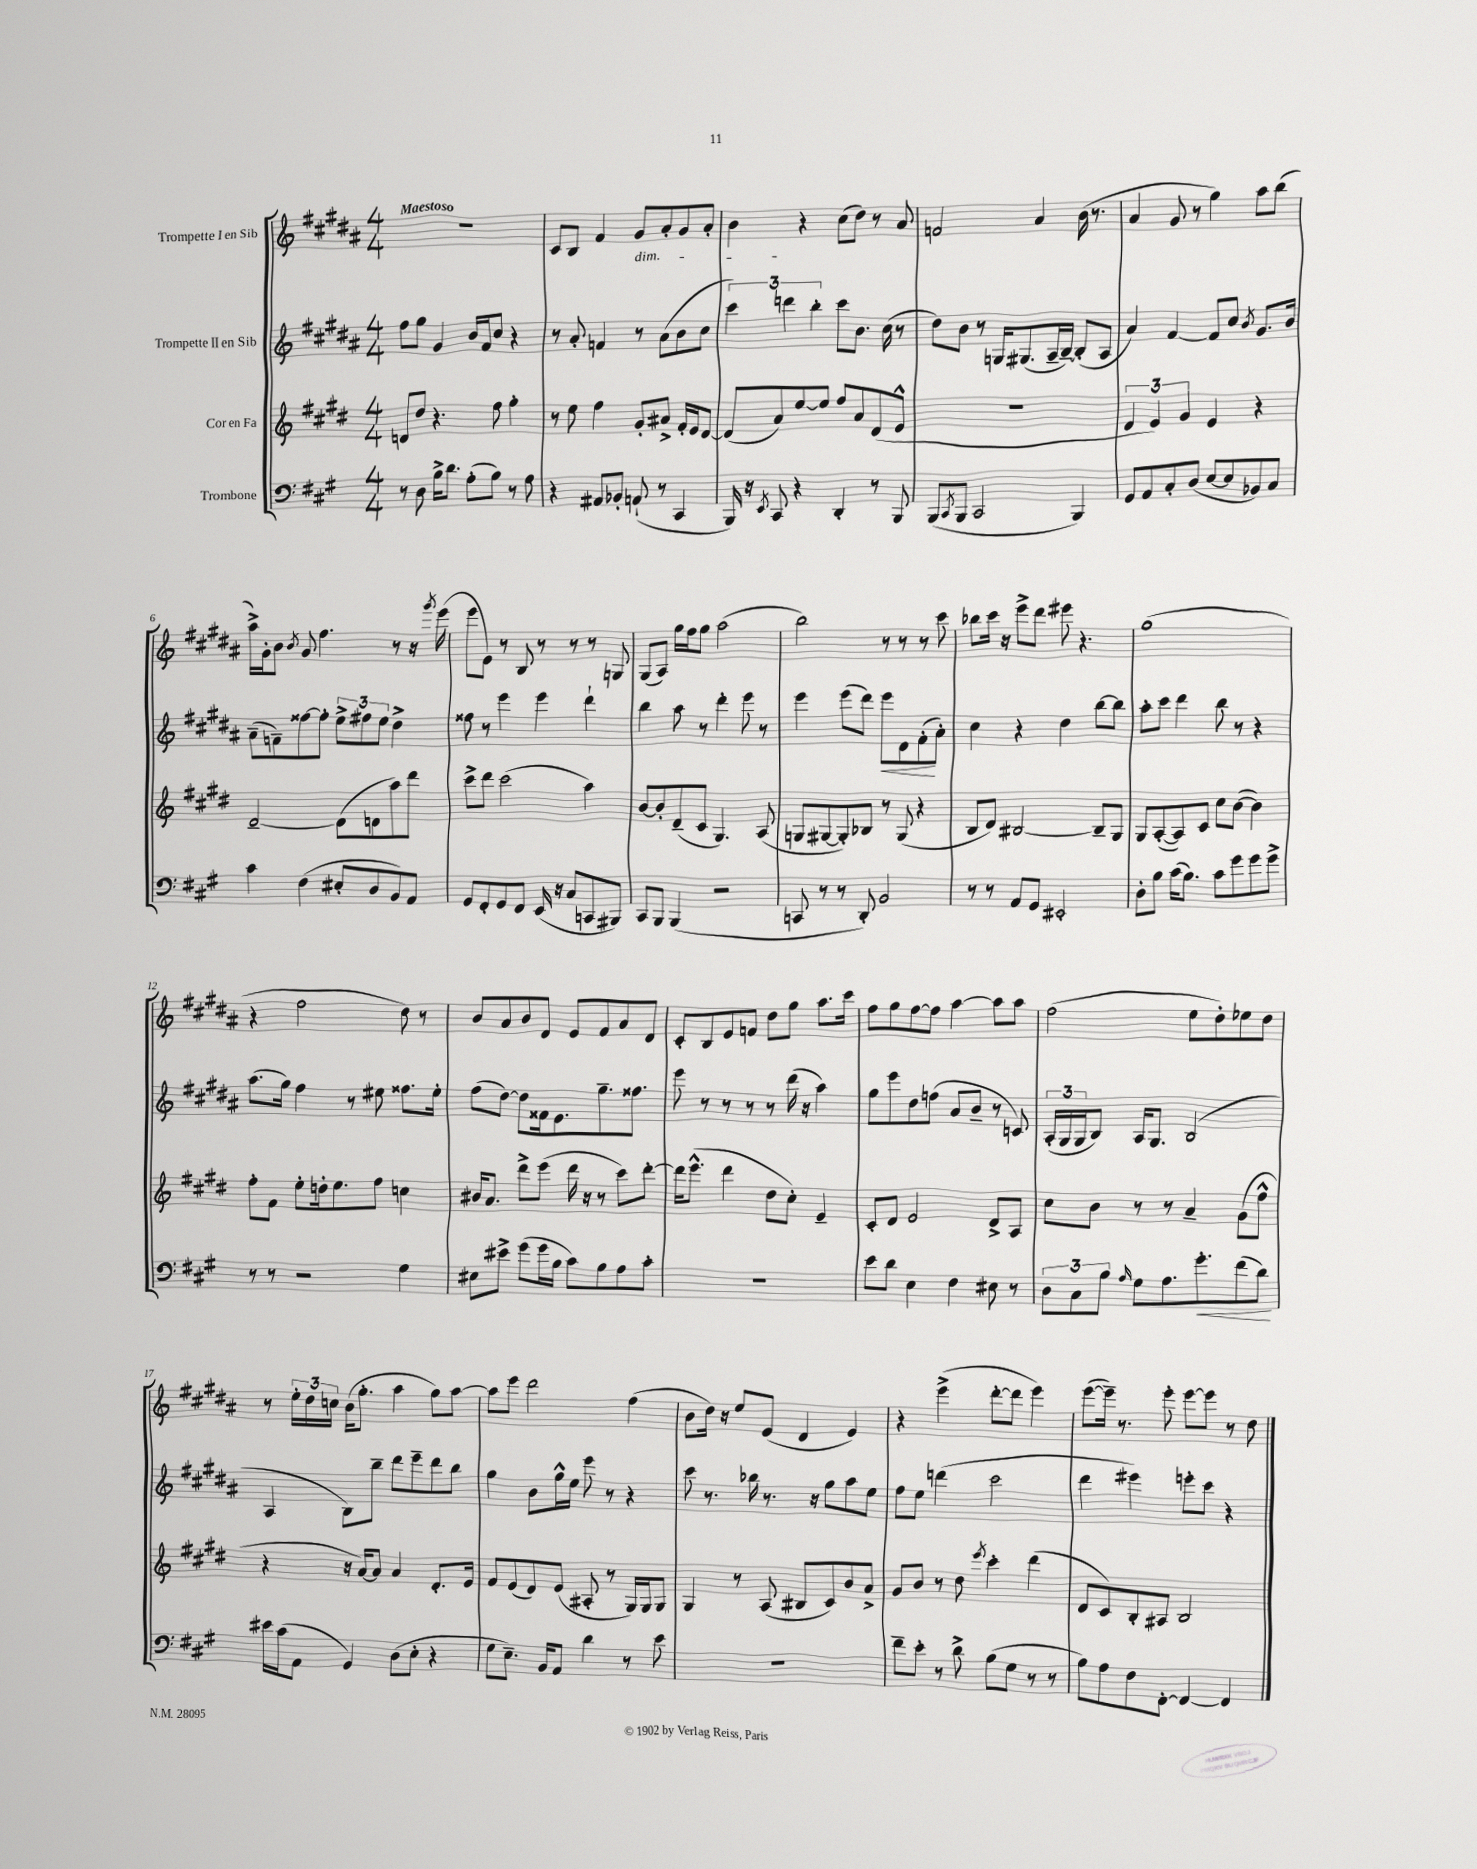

**kern	**kern	**kern	**kern
*staff4	*staff3	*staff2	*staff1
*clefF4	*clefG2	*clefG2	*clefG2
*k[f#c#g#]	*k[f#c#g#d#]	*k[f#c#g#d#a#]	*k[f#c#g#d#a#]
*M4/4	*M4/4	*M4/4	*M4/4
8r	8d/L	8ff#\L	1r
8D\	8dd#/J	8gg#\J	.
16B^\LK	4.r	4g#/	.
8.d\J	.	.	.
(8A'\L	.	16b/LL	.
.	.	16f#/J	.
8B\J)	8ff#\	8cc#/J	.
8r	4gg#'\	4r	.
8A\	.	.	.
=	=	=	=
4r	8r	8r	8c#/L
.	8ee\	8a#'/	8B/J
8AA#/L	4ff#\	4f/	4f#/
8BB-'/J	.	.	.
(8AA`/	8g#'/L	8r	8g#/L
8r	8a#^/J	(8a#\L	8a#'/
4CC#/	16f#'/LL	8b\	8g#/
.	16e/J	.	.
.	[8d#/J	8cc#\J	8a#'/J
=	=	=	=
16BBB/)	(8d#/]L	6ccc#\)	4b\
16r	.	.	.
8qEE/	.	.	.
8CC#/	8a/)	.	.
.	.	6ddd\	.
4r	[8ee/	.	4r
.	.	6bb'\	.
.	8ee/]J	.	.
4DD'/	8ff#/L	8ccc#\L	(8cc#\L
.	8a/	8.b\J	8dd#\J)
8r	(8d#/	.	8r
.	.	(16cc#\	.
8BBB/	8e^^/J	8r	8a#/
=	=	=	=
(8BBB/L	1r	8dd#\L)	2f/
8qCC#/	.	.	.
8BBB/J	.	8b\J	.
2CC#/	.	8r	.
.	.	16G/LK	.
.	.	(8.G#/	.
.	.	.	4a#/
.	.	16A#~/L	.
.	.	[16B~/JJ)	.
4BBB/)	.	(8B'/]L	(16b\
.	.	.	8.r
.	.	8A#/J	.
=	=	=	=
8GG#/L	6d#/	4a#/)	4a#/
8AA/	.	.	.
.	6e/)	.	.
8C#'/	.	[4f#/	8g#/
.	6g#/	.	.
(8D/J	.	.	8r
[8E/L	4e/	8f#/]L	4gg#\)
8E/]	.	8cc#/J	.
.	.	8qb/	.
8BB-/)	4r	8.g#/L	8aa#\L
8C#/J	.	.	(8bb\J
.	.	16b/Jk	.
=	=	=	=
4c#\	[2d#~/	(8a#~\L	16aa#^\LL)
.	.	.	16g#'\J
.	.	8f~\)	8b\J
.	.	.	8qb/
(4F#\	.	[8ff##\	8g#/
.	.	8ff##'\]J	4.ff#\
8E#'/L	(8d#\]L	12ee^\L	.
.	.	12ff#\	.
8D/	8d\	.	.
.	.	12ee\J	.
8BB/)	8aa\)	4dd#^\	8r
8AA/J	8ddd#\J	.	16r
.	.	.	8qggg#/
.	.	.	(16eee\
=	=	=	=
8GG#/L	8ccc#^\L	8ff##\	8eee\L
8FF#'/	8ddd#\J	8r	8e\J)
8GG#/	(2ccc#\	4eee\	8r
8FF#/J	.	.	8B/
(16EE/	.	4eee\	8r
16r	.	.	.
8C#/L	.	.	8r
8CC/	4aa\)	4ddd#`\	8r
8BBB#/J)	.	.	8G/
=	=	=	=
8CC#/L	[8b/L	4bb\	(8G#/L
8BBB/J	8b'/]	.	8A#/J)
(4BBB/	(8d#~/	8aa#\	16gg#\LL
.	.	.	16ff#\J
.	8c#/J	8r	8gg#\J
2r	4.G#/)	4ddd#'\	(2aa#\
.	.	8eee\	.
.	(8A/	8r	.
=	=	=	=
8CC/	8G/L	4eee\	2bb\)
8r	[8G#/	.	.
8r	8G#'/])	(8eee\L	.
8DD'/)	8B-/J	8ddd#\J)	.
2BB/	8r	8eee\L	8r
.	(8G#/	8d#\	8r
.	4r	(8f#'\	8r
.	.	8a#'\J)	8ccc#\
=	=	=	=
8r	8B/L	4cc#\	8bb-\L
8r	8d#/J)	.	16ccc#\Jk
.	.	.	16r
8AA/L	[2B#/	4r	8eee^\L
8GG#/J	.	.	8ddd#\J
2EE#'/	.	4dd#\	8eee#\
.	.	.	4.r
.	8B#~/]L	[8bb\L	.
.	8G#/J	8bb\]J	.
=	=	=	=
8D'\L	8G#/L	8aa#'\L	(1gg#
8B\J	([8A'/	8ccc#\J	.
(16c#\LK	8A/])	4ddd#\	.
8.B\J)	.	.	.
.	8c#/J	.	.
8c#\L	8cc#\L	8bb\	.
8g#\	([8b\J	8r	.
8g#\	4b\])	4r	.
8g#^\J	.	.	.
=	=	=	=
8r	8ff#'\L	(8.aa#\L	4r
8r	8f#\J	.	.
.	.	16gg#\Jk)	.
2r	8ee'\L	4ff#\	2ff#\
.	16dd'\k	.	.
.	8.ee\	.	.
.	.	8r	.
.	8ff#\J	8ee#\	.
4G#\	4cc\	8.ff##\L	8dd#\)
.	.	.	8r
.	.	16ee#'\Jk	.
=	=	=	=
8E#\L	16b#/LK	(8ff#\L	8b/L
.	8.a/J	.	.
8e#^\J	.	[8dd#\J)	8a#/
(8g#\L	8ddd#^\L	8dd#\]L	8b/
16g#\L	(8eee\J	16f##\k	8d#/J
16B\JJ	.	8.e\	.
8c#\L)	16ddd#\	.	8e/L
.	16r	.	.
8B\	8r	8.gg#~\	8f#/
8A\	8ccc#\L)	.	8a#/
.	.	8.ff##\J	.
8c#'\J	[8ddd#'\J	.	8d#/J
=	=	=	=
1r	16ddd#\]LK	8eee\	8c#'/L
.	(8.eee^^\J	.	.
.	.	8r	8B/
.	4ddd#\	8r	8e/
.	.	8r	8f/J
.	8dd#\L	8r	8dd#\L
.	8cc#'\J)	(16ddd#\	8gg#\J
.	.	16r	.
.	4e~/	4aa#\)	8.aa#\L
.	.	.	16ccc#\Jk
=	=	=	=
8e\L	8c#'/L	8gg#\L	8ff#\L
8d\J	8d#/J	8eee\	8gg#\
4E\	2e/	8dd#\	[8ff#\
.	.	(8ff\J	8ff#\]J
4F#\	.	8a#/L	[4aa#\
.	.	8b~/J	.
8E#\	8d#^/L	8r	8aa#\]L
8r	8A/J	8c/)	8aa#\J
=	=	=	=
12D\L	8cc#\L	(24A#'/LL	(2ff#\
.	.	24G#/	.
12C#\	.	24G#/J	.
.	8b\J	8B/J)	.
12B\J	.	.	.
16qqA/	.	.	.
8G#\L	8r	16A#/LK	.
.	.	8.G#/J	.
8.A\	8r	.	.
.	4a~/	(2B/	8ee\L
8.g#'\	.	.	.
.	.	.	8dd#'\)
(8f#\	(8g#\L	.	8ee-\
8d\J)	8ff#^^\J	.	8dd#\J
=	=	=	=
16e#\LL	4r	4A#/	8r
(16c#\J	.	.	.
8AA\J	.	.	24ee'\LL
.	.	.	24dd#\
.	.	.	24cc\JJ
4GG#/)	16r	8B\L)	(16b\LK
.	[16a/LK)	.	8.gg#'\J
.	8a/]J	8bb~\J	.
(8D\L	4a/	8ddd#\L	4aa#\
8E'\J	.	8eee~\	.
4r	8.d#'/L	8ddd#\	8gg#\L)
.	.	8bb\J	[8aa#\J
.	16e/Jk	.	.
=	=	=	=
8G#\L	8f#/L	4gg#\	8aa#\]L
8.E~\J)	(8e/	.	8eee\J
.	8d#/)	8b\L	2ddd#\
16BB/LK	.	.	.
8AA/J	(8e/J	16gg#^^\L	.
.	.	16ee\JJ	.
4d\	8A#'/	8eee\	.
.	8r	8r	.
8r	16G#/LL)	4r	(4ff#\
.	16G#/J	.	.
8e\	8G#/J	.	.
=	=	=	=
1r	4G#/	8ccc#\	8b\L
.	.	8.r	16dd#\Jk)
.	.	.	16r
.	8r	.	8ee/L
.	.	16bb-\	.
.	(8A/	8.r	(8e/J
.	8B#/L	.	4d#/
.	.	16r	.
.	8c#/)	8gg#\L	.
.	8b/	8aa#\	4e/)
.	8a^/J	8ee\J	.
=	=	=	=
8f#~\L	8g#/L	8ff#\L	4r
8e'\J	8b/J	8ee\J	.
8r	8r	(4ddd\	(4eee^\
8d^\	8dd#\	.	.
.	8qeee/	.	.
(8B\L	4ccc#'\	2ccc#\	[8ddd#'\L
8G#\J	.	.	8ddd#\]J
8r	(4ddd#\	.	4eee\)
8r	.	.	.
=	=	=	=
8B\L)	8d#/L	4ddd#\	([8eee\L
8A\	8c#/)	.	16eee~\]Jk)
.	.	.	8.r
8F#\	8B'/	4eee#\)	.
[8FF#'\J	8A#/J	.	8eee'\
4FF#/_	2B/	8eee'\L	[8eee\L
.	.	8ccc#\J	8eee\]J
4FF#/]	.	4r	8r
.	.	.	8dd#\
==	==	==	==
*-	*-	*-	*-
